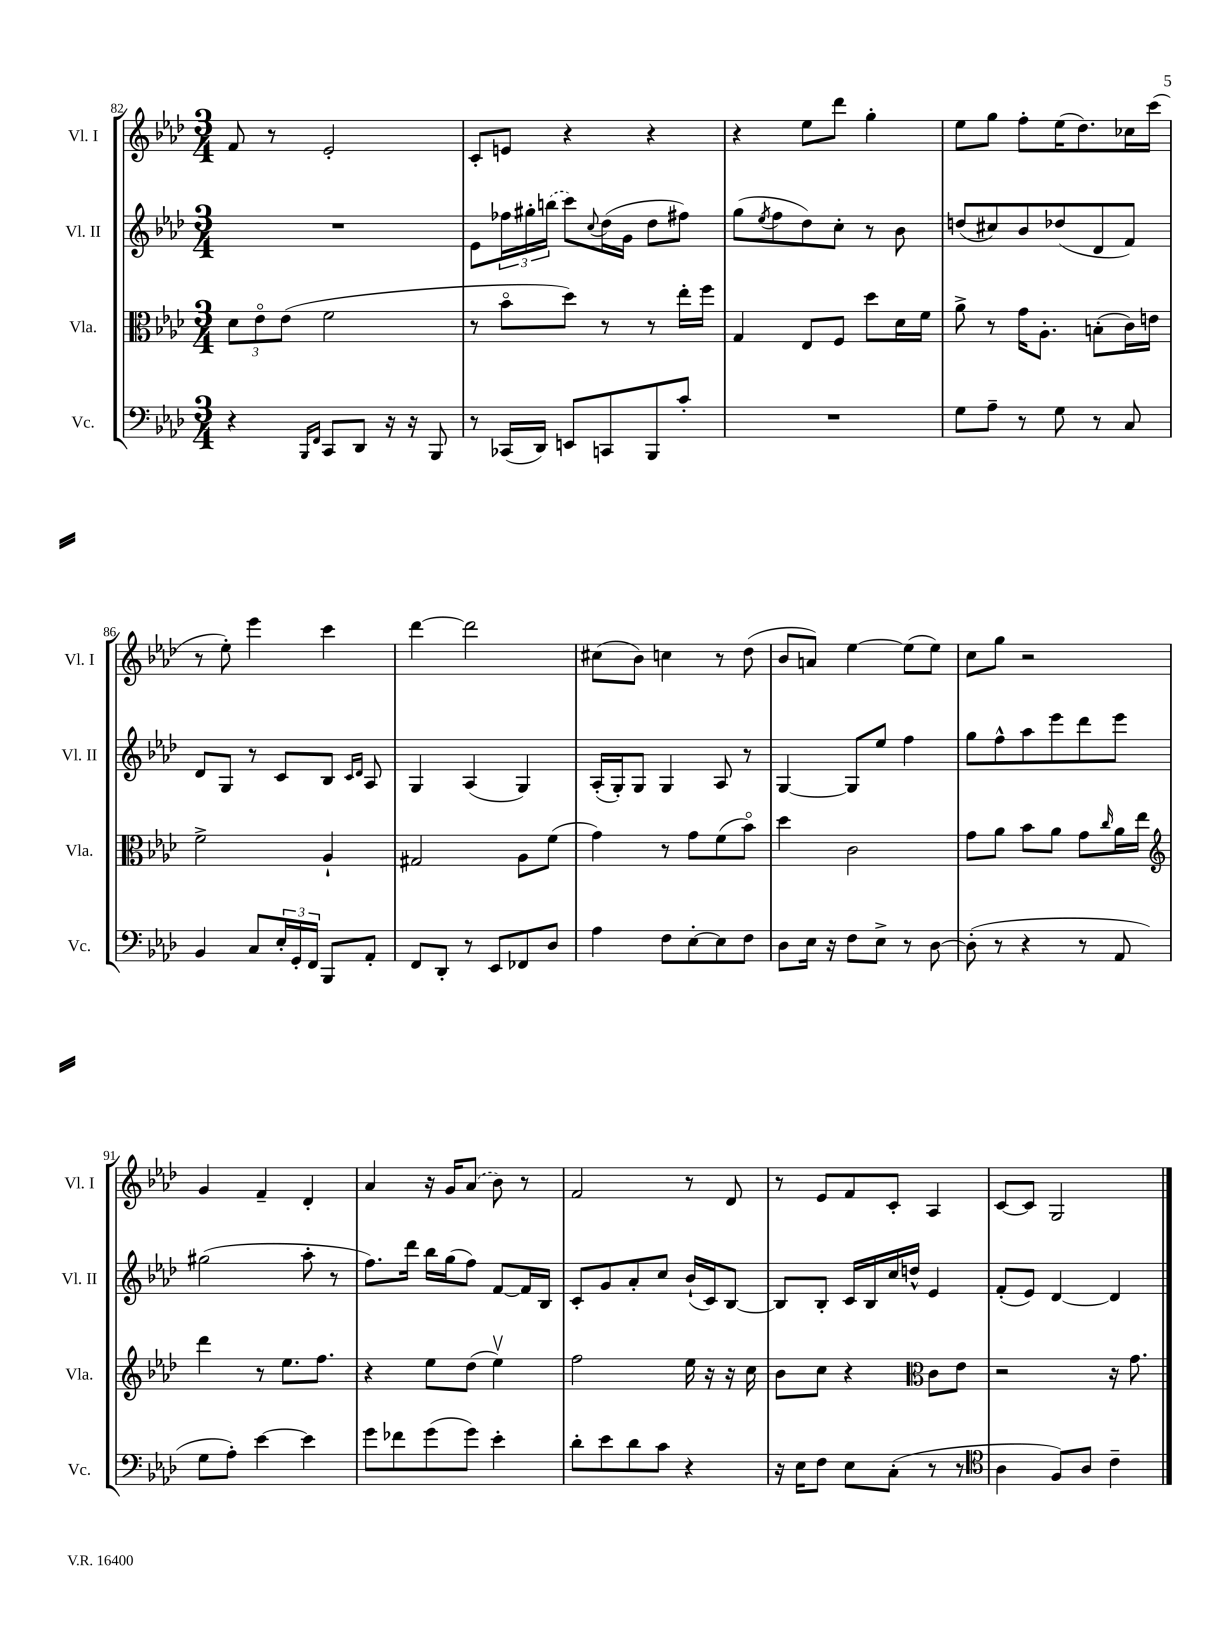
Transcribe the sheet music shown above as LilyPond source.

<<
\new StaffGroup <<
\new Staff = "s0" \with { instrumentName = "Vl. I" shortInstrumentName = "Vl. I" } {
    \clef treble \key aes \major \numericTimeSignature \time 3/4
    f'8 r8 ees'2-. |
    c'8-. e'8 r4 r4 |
    r4 ees''8 des'''8 g''4-. |
    ees''8 g''8 f''8-. ees''16( des''8.) ces''16 c'''16( |
    r8 ees''8-.) ees'''4 c'''4 |
    des'''4~ des'''2 |
    cis''8( bes'8) c''4 r8 des''8( |
    bes'8 a'8) ees''4~ ees''8( ees''8) |
    c''8 g''8 r2 |
    g'4 f'4-- des'4-. |
    aes'4 r16 g'16 \once \slurDashed aes'8( bes'8) r8 |
    f'2 r8 des'8 |
    r8 ees'8 f'8 c'8-. aes4 |
    c'8~ c'8 g2 \bar "|." |
}
\new Staff = "s1" \with { instrumentName = "Vl. II" shortInstrumentName = "Vl. II" } {
    \clef treble \key aes \major \numericTimeSignature \time 3/4
    R2. |
    ees'8 \tuplet 3/2 { fes''16 gis''16-. \once \slurDashed b''16( } c'''8) \appoggiatura { c''8 } des''16( g'16 des''8 fis''8) |
    g''8( \acciaccatura { ees''8 } f''8 des''8) c''8-. r8 bes'8 |
    d''8( cis''8) bes'8 des''8( des'8 f'8) |
    des'8 g8 r8 c'8 bes8 \grace { c'16 des'16 } aes8 |
    g4 aes4( g4) |
    aes16-.( g16-.) g8 g4 aes8 r8 |
    g4~ g8 ees''8 f''4 |
    g''8 f''8-^ aes''8 ees'''8 des'''8 ees'''8 |
    gis''2( aes''8-. r8 |
    f''8.) des'''16 bes''16 g''16( f''8) f'8~ f'16 bes16 |
    c'8-. g'8 aes'8-. c''8 bes'16-!( c'16) bes8~ |
    bes8 bes8-. c'16 bes16 c''16 d''16-^ ees'4 |
    f'8-.( ees'8) des'4~ des'4 \bar "|." |
}
\new Staff = "s2" \with { instrumentName = "Vla." shortInstrumentName = "Vla." } {
    \clef alto \key aes \major \numericTimeSignature \time 3/4
    \tuplet 3/2 { des'8 ees'8\flageolet ees'8( } f'2 |
    r8 bes'8\flageolet des''8) r8 r8 ees''16-. f''16 |
    g4 ees8 f8 des''8 des'16 f'16 |
    aes'8-> r8 g'16 aes8.-. b8-.( c'16) e'16 |
    f'2-> aes4-! |
    gis2 aes8 f'8( |
    g'4) r8 g'8 f'8( bes'8\flageolet) |
    des''4 c'2 |
    g'8 aes'8 bes'8 aes'8 g'8 \grace { c''16 } aes'16 ees''16 |
    \clef treble des'''4 r8 ees''8. f''8. |
    r4 ees''8 des''8( ees''4\upbow) |
    f''2 ees''16 r16 r16 c''16 |
    bes'8 c''8 r4 \clef alto c'8 ees'8 |
    r2 r16 g'8. \bar "|." |
}
\new Staff = "s3" \with { instrumentName = "Vc." shortInstrumentName = "Vc." } {
    \clef bass \key aes \major \numericTimeSignature \time 3/4
    r4 \grace { bes,,16 f,16 } c,8 des,8 r16 r16 bes,,8 |
    r8 ces,16( des,16) e,8 c,8 bes,,8 c'8-. |
    R2. |
    g8 aes8-- r8 g8 r8 c8 |
    bes,4 c8 \tuplet 3/2 { ees16-. g,16-. f,16 } bes,,8 aes,8-. |
    f,8 des,8-. r8 ees,8 fes,8 des8 |
    aes4 f8 ees8~-. ees8 f8 |
    des8 ees16 r16 f8 ees8-> r8 des8~ |
    des8-.( r8 r4 r8 aes,8 |
    g8 aes8-.) ees'4~ ees'4 |
    g'8 fes'8 g'8( g'8) ees'4-. |
    des'8-. ees'8 des'8 c'8 r4 |
    r16 ees16 f8 ees8 c8-.( r8 r8 |
    \clef tenor aes4 f8) aes8 c'4-- \bar "|." |
}
>>
>>
\layout { \context { \Score currentBarNumber = #82 } }
